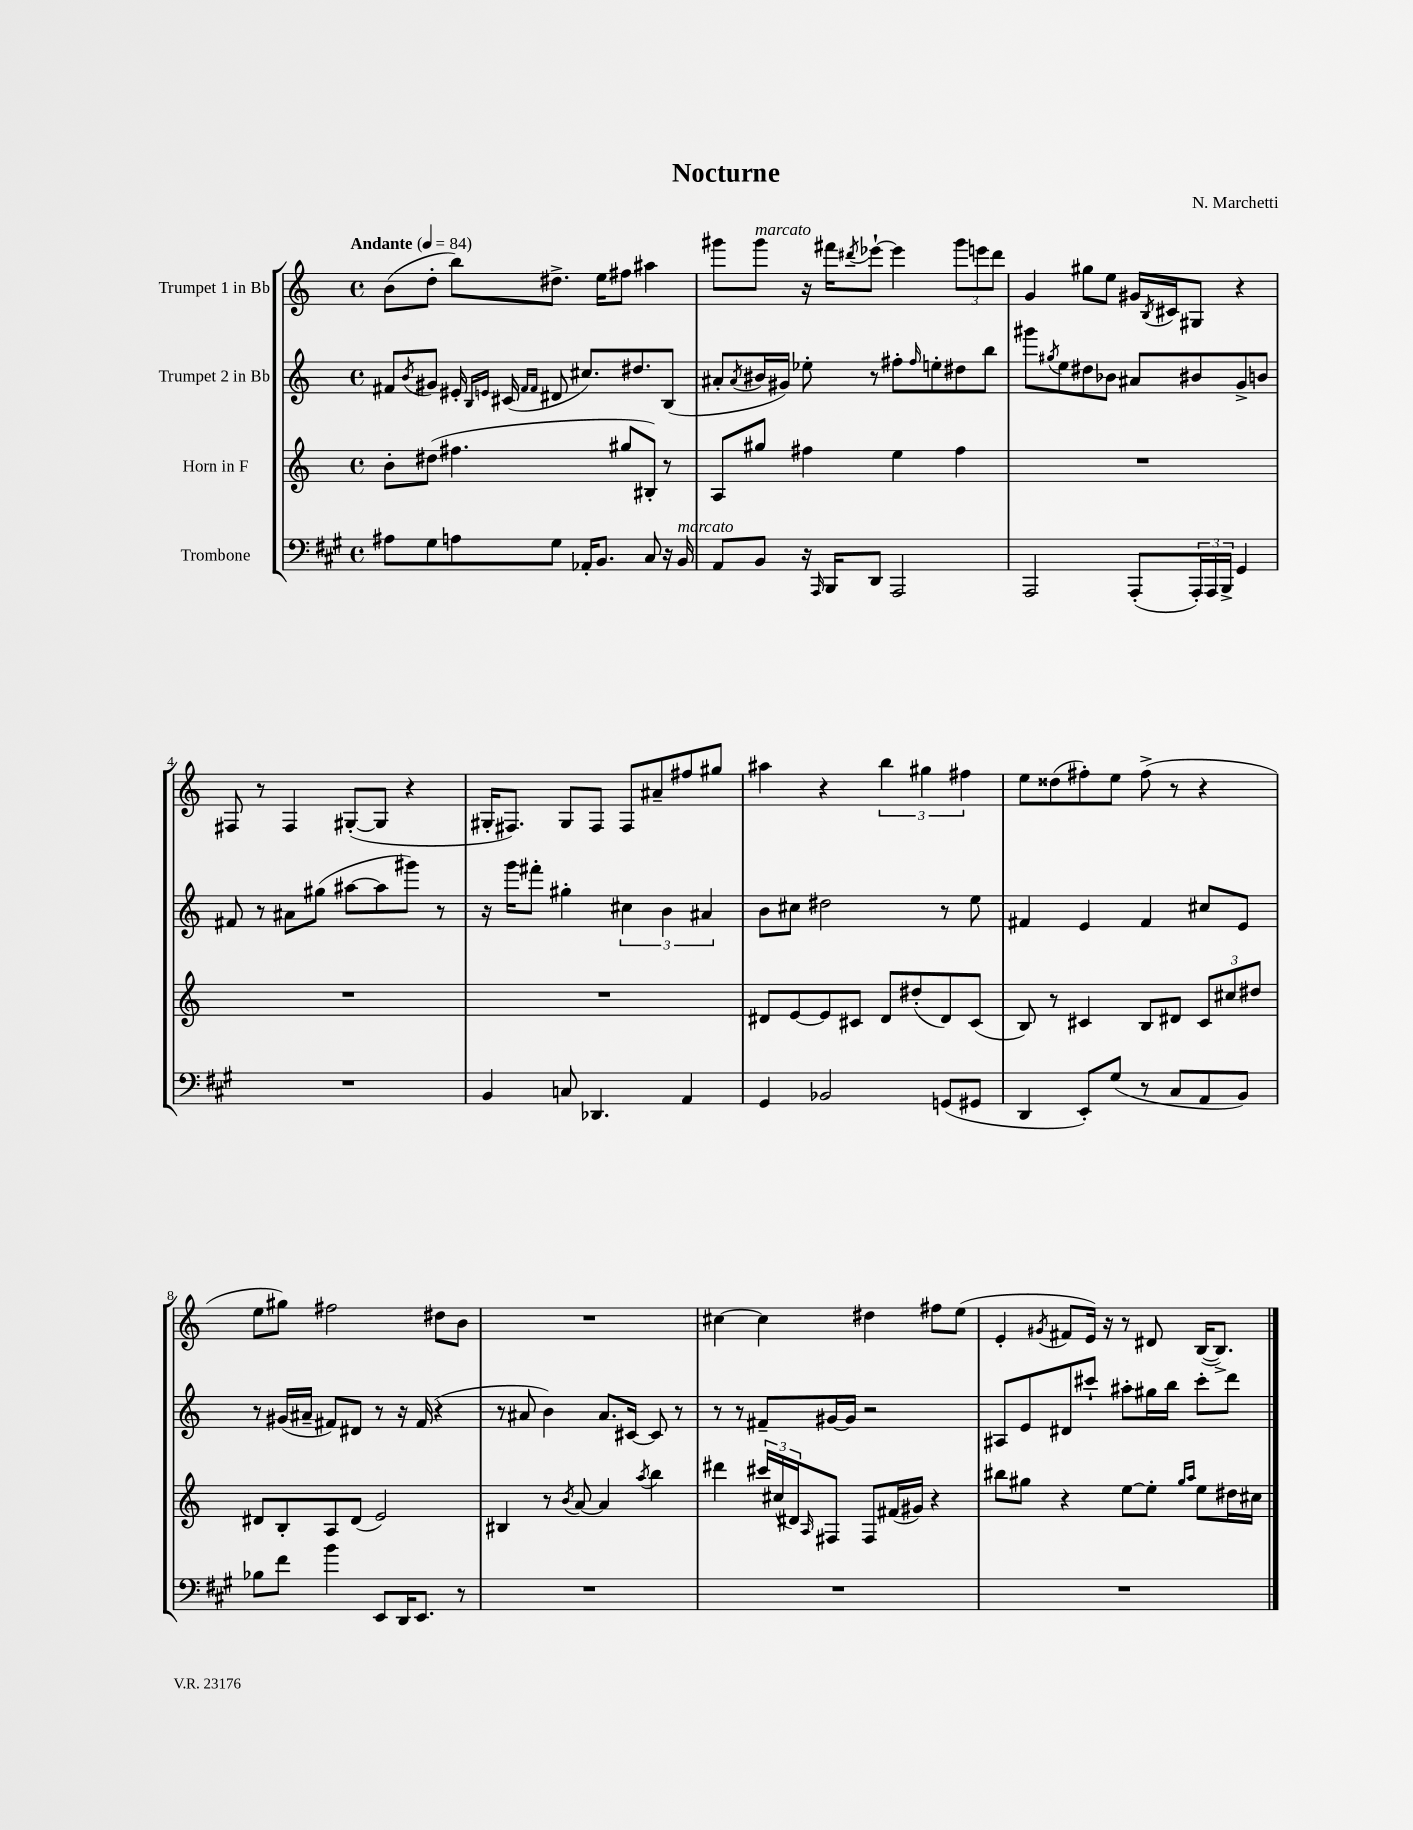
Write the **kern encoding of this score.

**kern	**kern	**kern	**kern
*part4	*part3	*part2	*part1
*staff4	*staff3	*staff2	*staff1
*I"Trombone	*I"Horn in F	*I"Trumpet 2 in Bb	*I"Trumpet 1 in Bb
*clefF4	*clefG2	*clefG2	*clefG2
*k[f#c#g#]	*k[]	*k[]	*k[]
*M4/4	*M4/4	*M4/4	*M4/4
*met(c)	*met(c)	*met(c)	*met(c)
*MM84	*MM84	*MM84	*MM84
=1	=1	=1	=1
!	!	!	!LO:TX:a:B:t=Andante
8A#X\L	8b'\L	8f#X/L	(8b\L
.	.	8qb/	.
8G#\	(8dd#X\J	8g#X/J	8dd'\J
8An\	4.ff#X\	16e#X'/	8bb\L)
.	.	16qqB/LL	.
.	.	16qqen/JJ	.
.	.	(16c#X/	.
.	.	16qqf#/LL	.
.	.	16qqf#/JJ	.
8G#\J	.	8d#X/	8.dd#X^\J
16AA-X'/KL	.	8.cc#X/L)	.
8.BB/J	.	.	16ee\KL
.	8gg#X/L	.	8ff#X\J
.	.	8.dd#X/	.
8C#/	8B#X'/J)	.	4aa#X\
16r	8r	(8B/J	.
!LO:TX:a:i:t=marcato	!	!	!
16BB/	.	.	.
=2	=2	=2	=2
8AA/L	8A/L	8a#X'/L	8ggg#X\L
.	.	8qa#/	.
!	!	!	!LO:TX:a:i:t=marcato
8BB/J	8gg#X/J	16b#X/L	8ggg#\J
.	.	16g#X/JJ)	.
16r	4ff#X\	8ee-X'\	16r
16qqAAA/	.	.	.
16BBB/KL	.	.	16fff#X\KL
.	.	.	8qddd#X/
8DD/J	.	8r	[8eee-X`\J
2AAA/	4ee\	8ff#X'\L	4eee-\]
.	.	16qqff#/	.
.	.	8een'\	.
.	4ff#\	8dd#X\	12ggg#\L
.	.	.	12eeen\
.	.	8bb\J	.
.	.	.	12ddd#\J
=3	=3	=3	=3
2AAA/	1r	8ggg#X\L	4g/
.	.	8qgg#X/	.
.	.	8ee\	.
.	.	8dd#X\	8gg#X\L
.	.	8b-X\J	8ee\J
(8AAA'/L	.	8a#X/L	16g#X/LL
.	.	.	8qB/
.	.	.	16c#X/J
24AAA'/L)	.	8b#X/	8G#X/J
24AAA/	.	.	.
24BBB^/JJ	.	.	.
4GG#/	.	8g^/	4r
.	.	8bn/J	.
!!LO:LB:g=z
=4	=4	=4	=4
1r	1r	8f#X/	8F#X/
.	.	8r	8r
.	.	8a#X\L	4F#/
.	.	(8gg#X\J	.
.	.	[8aa#X\L	([8G#X'/L
.	.	8aa#\]	8G#/J]
.	.	8ggg#X\J)	4r
.	.	8r	.
=5	=5	=5	=5
4BB/	1r	16r	16G#X'/KL
.	.	16ggg\KL	8.F#X/J)
.	.	8fff#X'\J	.
8Cn/	.	4gg#X'\	8G#/L
4.DD-X/	.	.	8F#/J
.	.	6cc#X\	8F#/L
.	.	.	8a#X~/
.	.	6b\	.
4AA/	.	.	8ff#X/
.	.	6a#X/	.
.	.	.	8gg#X/J
=6	=6	=6	=6
4GG#/	8d#X/L	8b\L	4aa#X\
.	[8e/	8cc#X\J	.
2BB-X/	8e/]	2dd#X\	4r
.	8c#X/J	.	.
.	8d#/L	.	6bb\
.	(8dd#X'/	.	.
.	.	.	6gg#X\
(8GGn/L	8d#/)	8r	.
.	.	.	6ff#X\
8GG#X/J	(8c#/J	8ee\	.
=7	=7	=7	=7
4DD/	8B/)	4f#X/	8ee\L
.	8r	.	(8dd##X\
8EE'/L)	4c#X/	4e/	8ff#X'\)
(8G#/J	.	.	8ee\J
8r	8B/L	4f#/	(8ff#^\
8C#/L	8d#X/J	.	8r
8AA/	12c#/L	8cc#X/L	4r
.	12cc#X/	.	.
8BB/J)	.	8e/J	.
.	12dd#X/J	.	.
!!LO:LB:g=z
=8	=8	=8	=8
8B-X\L	8d#X/L	8r	8ee\L
8f#\J	8B'/	(16g#X/LL	8gg#X\J)
.	.	16a#X~/JJ	.
4b\	8A/	8f#X/L)	2ff#X\
.	(8d#/J	8d#X/J	.
8EE/L	2e/)	8r	.
16DD/K	.	16r	.
8.EE/J	.	(16f#/	.
.	.	4r	8dd#X\L
8r	.	.	8b\J
=9	=9	=9	=9
1r	4B#X/	8r	1r
.	.	8a#X/	.
.	8r	4b\)	.
.	8qb/	.	.
.	[8a/	.	.
.	4a/]	8.a#/L	.
.	.	[16c#X/Jk	.
.	8qaa/	.	.
.	4bb\	8c#/]	.
.	.	8r	.
=10	=10	=10	=10
1r	4ddd#X\	8r	[4cc#X\
.	.	8r	.
.	24ccc#X/LL	8f#X~/L	4cc#\]
.	(24cc#X/	.	.
.	24d#X/J)	.	.
.	16qqA/	.	.
.	8F#X/J	[16g#X/L	.
.	.	16g#/JJ]	.
.	8F#/L	2r	4dd#X\
.	(16f#X/L	.	.
.	16g#X/JJ)	.	.
.	4r	.	8ff#X\L
.	.	.	(8ee\J
=11	=11	=11	=11
1r	8bb#X\L	8A#X/L	4e'/
.	8gg#X\J	8e/	.
.	.	.	8qg#X/
.	4r	8d#X/	8f#X/L
.	.	8ccc#X`/J	16e/Jk)
.	.	.	16r
.	[8ee\L	8aa#X'\L	8r
.	8ee'\J]	16gg#X\L	8d#X/
.	.	16bb\JJ	.
.	16qqgg#/LL	.	.
.	16qqaa/JJ	.	.
.	8ee\L	8ccc#'\L	([16B/KL
.	.	.	8.B^/J])
.	16dd#X\L	8ddd\J	.
.	16cc#X\JJ	.	.
==	==	==	==
*-	*-	*-	*-
